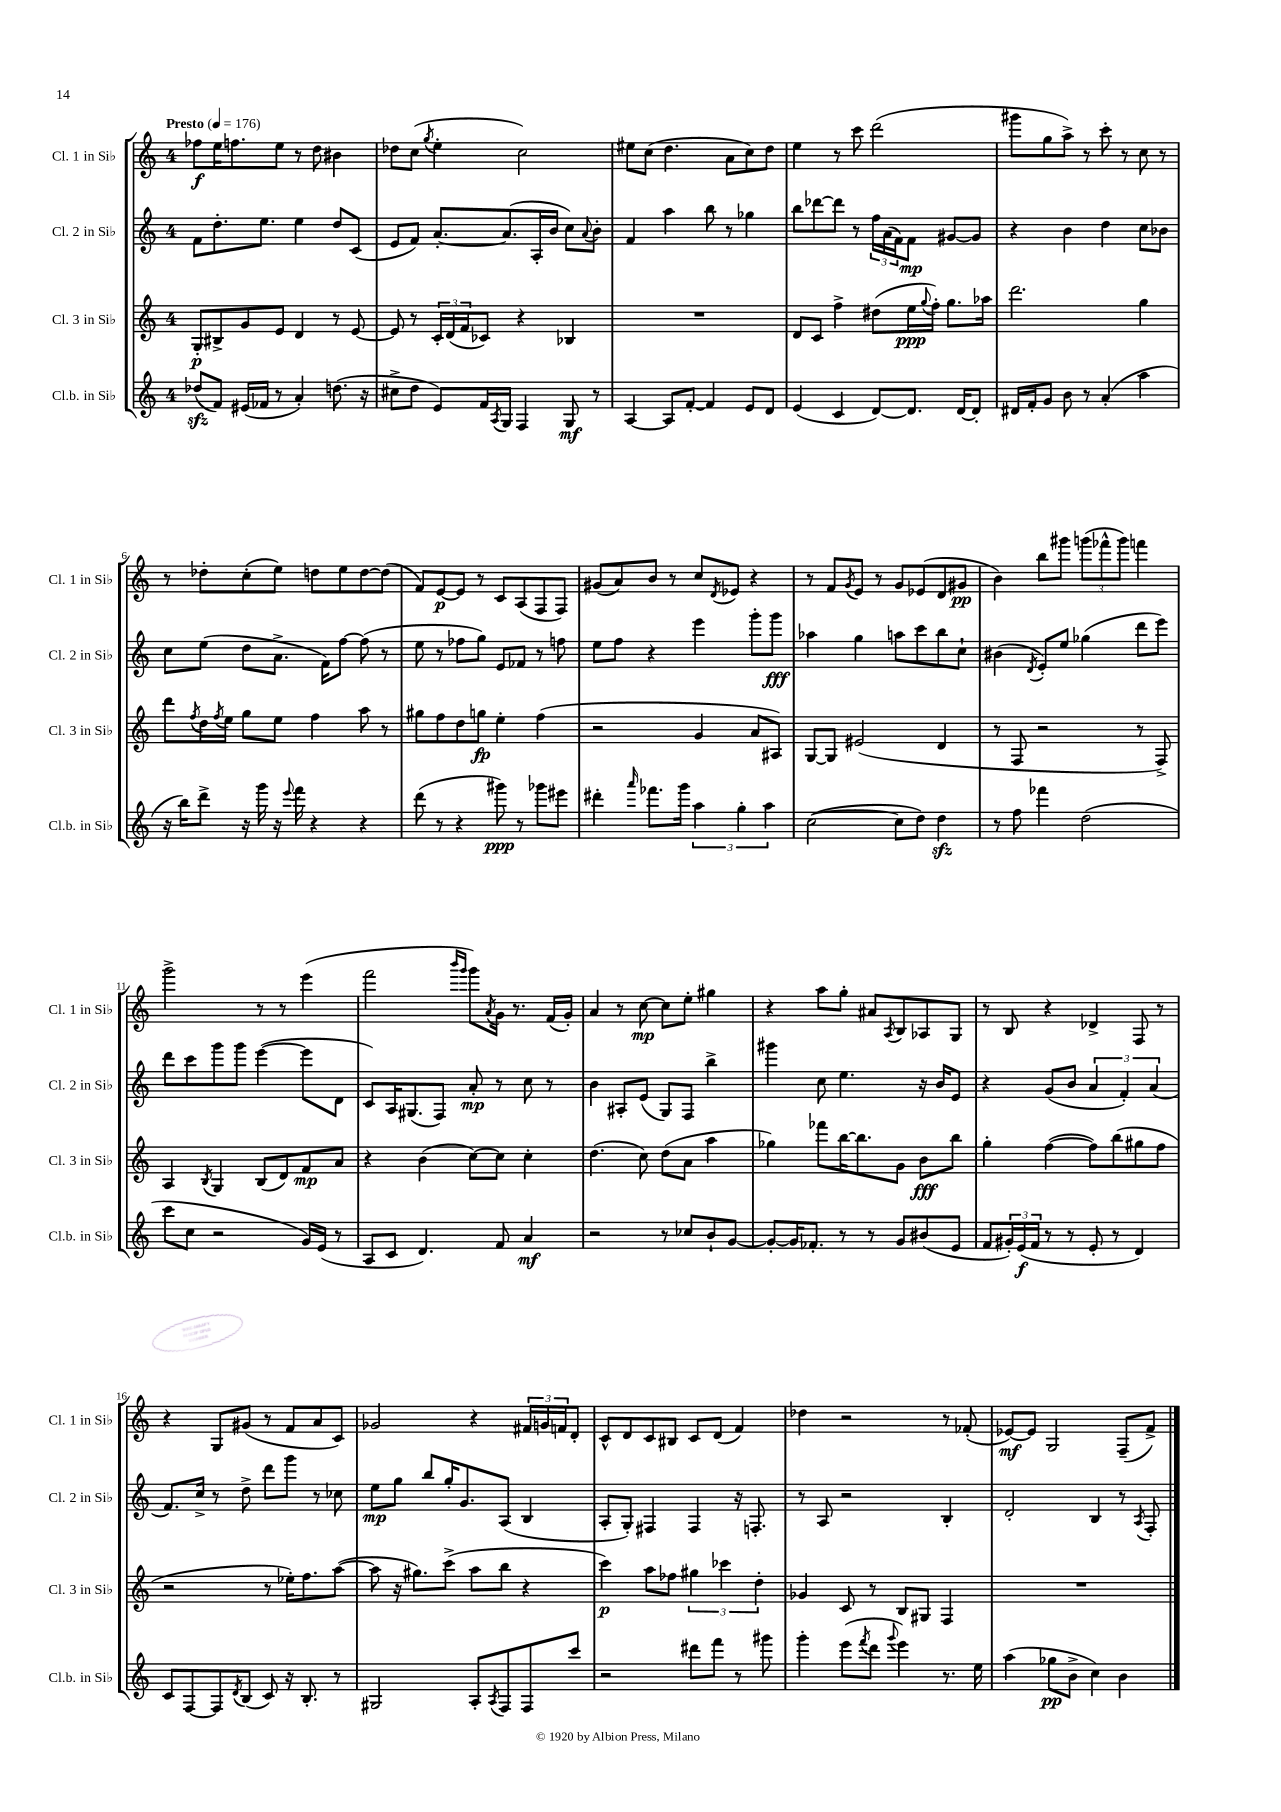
<<
\new StaffGroup <<
\new Staff = "s0" \with { instrumentName = "Cl. 1 in Sib" shortInstrumentName = "Cl. 1 in Sib" } {
    \clef treble \key c \major \once \override Staff.TimeSignature.style = #'single-digit \time 4/4 \tempo "Presto" 4 = 176
    fes''8\f e''16 f''8. e''8 r8 d''8 bis'4 |
    des''8 c''8( \acciaccatura { g''8 } e''4-. c''2) |
    eis''8 c''8( d''4. a'8 c''8) d''8 |
    e''4 r8 c'''8 d'''2( |
    gis'''8 g''8 a''8->) r8 c'''8-. r8 c''8 r8 |
    r8 des''8-. c''8-.( e''8) d''8 e''8 d''8~ d''8( |
    f'8) e'8~\p e'8 r8 c'8 a8( f8 f8) |
    gis'8( a'8) b'8 r8 c''8 \acciaccatura { d'8 } ees'8 r4 |
    r8 f'8 \acciaccatura { g'8 } e'8 r8 g'8 ees'8( d'8 gis'8\pp |
    b'4) b''8 gis'''8 \tuplet 3/2 { g'''8( fes'''8-^ g'''8) } f'''4 |
    g'''2-> r8 r8 e'''4( |
    f'''2 \grace { b'''16 g'''16 } g'''8) \acciaccatura { a'8 } g'16 r8. f'16( g'16-.) |
    a'4 r8 c''8~\mp c''8 e''8-. gis''4 |
    r4 a''8 g''8-. ais'8 \acciaccatura { a8 } b8 aes8 g8 |
    r8 b8 r4 des'4-> f8 r8 |
    r4 g8 gis'8( r8 f'8 a'8 c'8) |
    ges'2 r4 \tuplet 3/2 { fis'16 g'16 f'16 } d'8-. |
    c'8-^ d'8 c'8 bis8 c'8 d'8( f'4) |
    des''4 r2 r8 fes'8-.( |
    ees'8~\mf) ees'8 g2 f8--( f'8->) \bar "|." |
}
\new Staff = "s1" \with { instrumentName = "Cl. 2 in Sib" shortInstrumentName = "Cl. 2 in Sib" } {
    \clef treble \key c \major \once \override Staff.TimeSignature.style = #'single-digit \time 4/4
    f'8 d''8.-. e''8. e''4 d''8 c'8( |
    e'8 f'8) a'8.~-. a'8.( a16-. b'16 c''8) \appoggiatura { a'8 } b'8-. |
    f'4 a''4 b''8 r8 ges''4 |
    b''8 des'''8~ des'''8 r8 \tuplet 3/2 { f''16 a'16( f'16) } f'8\mp gis'8~ gis'8 |
    r4 b'4 d''4 c''8 bes'8 |
    c''8 e''8( d''8 a'8.-> f'16) f''8~ f''8( r8 |
    e''8 r8 fes''8 g''8) e'8 fes'8 r8 f''8 |
    e''8 f''8 r4 e'''4 g'''8-. g'''8\fff |
    aes''4 g''4 a''8 c'''8 b''8 c''8-! |
    bis'4( \acciaccatura { d'8 } e'8-.) e''8 ges''4( d'''8 e'''8) |
    d'''8 c'''8 g'''8 g'''8 e'''4~( e'''8 d'8 |
    c'8) a16 gis8.( f8) a'8-.\mp r8 c''8 r8 |
    b'4 ais8-. e'8( g8) f8 b''4-> |
    gis'''4 c''8 e''4. r16 b'16 e'8 |
    r4 g'8( b'8 \tuplet 3/2 { a'4 f'4-.) a'4( } |
    f'8.) c''16-> r8 d''8-> d'''8 g'''8 r8 ces''8 |
    e''8\mp g''8 b''8 g''16-. g'8. a8( b4 |
    a8-. g8-.) fis4 fis4 r16 f8.-. |
    r8 a8 r2 b4-. |
    d'2-. b4 r8 \acciaccatura { a8 } f8-. \bar "|." |
}
\new Staff = "s2" \with { instrumentName = "Cl. 3 in Sib" shortInstrumentName = "Cl. 3 in Sib" } {
    \clef treble \key c \major \once \override Staff.TimeSignature.style = #'single-digit \time 4/4
    g8-.\p bis8-> g'8 e'8 d'4 r8 e'8~ |
    e'8 r8 \tuplet 3/2 { c'16-. d'16( f'16 } ces'8) r4 bes4 |
    R1 |
    d'8 c'8 f''4-> dis''8( e''16\ppp \appoggiatura { g''8 } f''16-.) g''8. aes''16 |
    d'''2. g''4 |
    d'''8 \acciaccatura { f''8 } d''16 \acciaccatura { f''8 } e''16 g''8 e''8 f''4 a''8 r8 |
    gis''8 f''8 d''8 g''8\fp e''4-. f''4( |
    r2 g'4 a'8 ais8) |
    g8~ g8 eis'2( d'4 |
    r8 f8 r2 r8 f8->) |
    a4 \acciaccatura { b8 } g4 b8( d'8) f'8\mp a'8 |
    r4 b'4( c''8~) c''8 c''4-. |
    d''4.( c''8) d''8( a'8 a''4 |
    ges''4) fes'''8 b''16~ b''8. g'8 b'8\fff b''8 |
    g''4-. f''4~( f''8) b''8( gis''8 f''8 |
    r2 r8 ees''16-.) f''8. a''8~( |
    a''8 r16 gis''8.) c'''8->( a''8 b''8 r4 |
    c'''4\p) a''8 fes''8 \tuplet 3/2 { gis''4 ces'''4 d''4-. } |
    ges'4 c'8 r8 b8 gis8 f4 |
    R1 \bar "|." |
}
\new Staff = "s3" \with { instrumentName = "Cl.b. in Sib" shortInstrumentName = "Cl.b. in Sib" } {
    \clef treble \key c \major \once \override Staff.TimeSignature.style = #'single-digit \time 4/4
    des''8\sfz( f'8) eis'16( fes'16 r8 a'4-.) d''8.( r16 |
    cis''8-> d''8 e'8) f'16 \acciaccatura { a8 } g16 f4 g8\mf r8 |
    a4~ a8 f'8~-. f'4 e'8 d'8 |
    e'4( c'4 d'8~) d'8. d'16~ d'8-. |
    dis'16 f'16-. g'8 b'8 r8 a'4-.( a''4 |
    r16 b''16) d'''8-> r16 g'''16 r16 \appoggiatura { e'''8 } f'''16 r4 r4 |
    d'''8( r8 r4 gis'''8\ppp) r8 ges'''8 eis'''8 |
    dis'''4-. \grace { a'''16 } fes'''8. g'''16 \tuplet 3/2 { a''4 g''4-. a''4 } |
    c''2~( c''8 d''8) d''4\sfz |
    r8 f''8 fes'''4 d''2( |
    c'''8 c''8 r2 g'16) e'16( r8 |
    a8 c'8 d'4.) f'8 a'4\mf |
    r2 r8 ces''8 b'8-! g'8~ |
    g'8~-. g'16 fes'8.-. r8 r8 g'8 bis'8( e'8 |
    f'8 \tuplet 3/2 { gis'16-.) e'16\f( f'16 } r8 r8 e'8-. r8 d'4) |
    c'8 f8~ f8 \acciaccatura { d'8 } b8( c'8) r16 b8.-. r8 |
    gis2 a8-. \acciaccatura { a8 } f8 f8 c'''8 |
    r2 dis'''8 f'''8 r8 gis'''8 |
    g'''4-. e'''8( \acciaccatura { f'''8 } d'''8 \appoggiatura { g'''8 } e'''4) r8. e''16 |
    a''4( ges''8\pp b'8-> c''4) b'4 \bar "|." |
}
>>
>>
